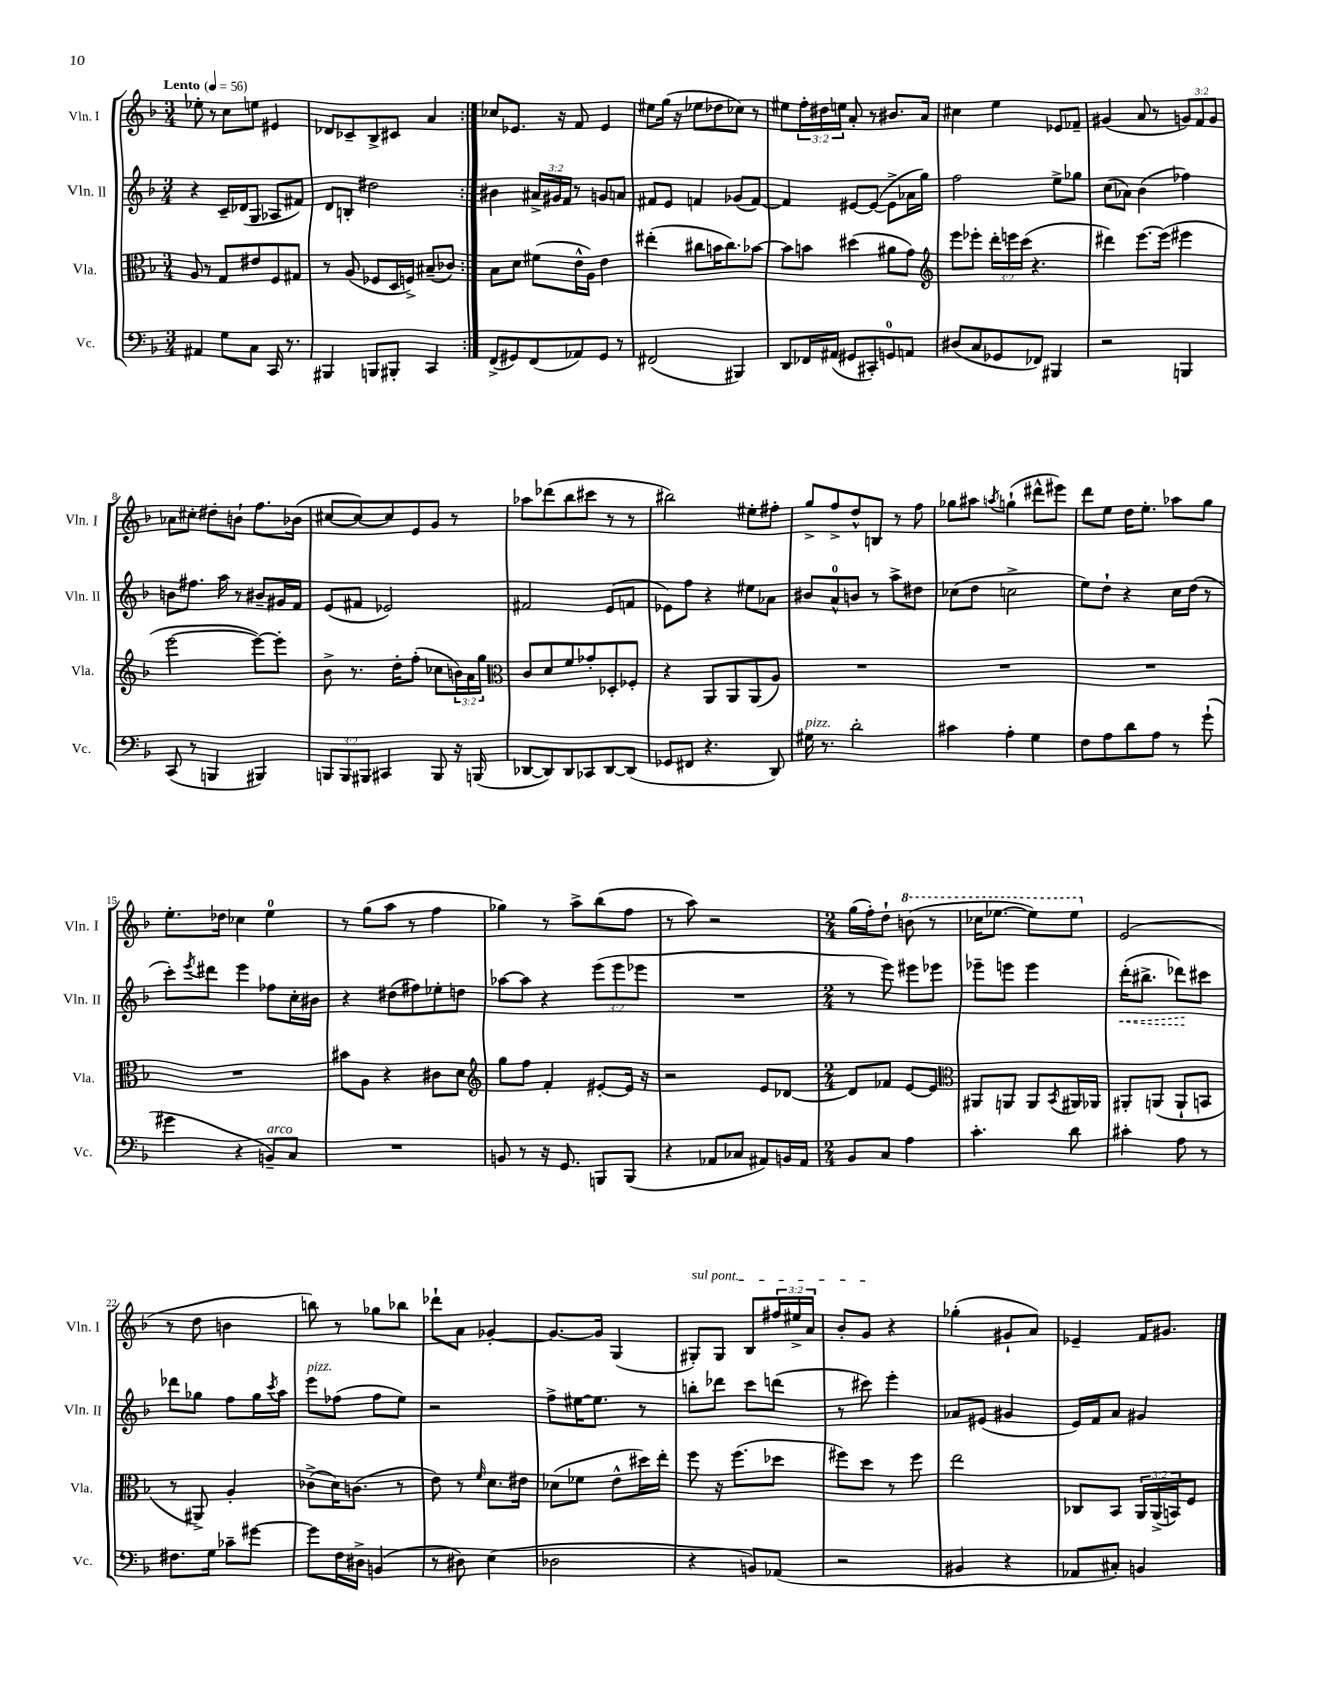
<<
\new StaffGroup <<
\new Staff = "s0" \with { instrumentName = "Vln. I" shortInstrumentName = "Vln. I" } {
    \clef treble \key f \major \numericTimeSignature \time 3/4 \override Staff.TupletNumber.text = #tuplet-number::calc-fraction-text \tempo "Lento" 4 = 56
    \repeat volta 2 { ees''8-. r8 c''8 e''8 eis'4 |
    des'8 ces'8-- bes8-> cis'8 a'4 | }
    ces''8 ees'8. r16 f'8 ees'4 |
    eis''8 g''16( r16 ees''8 des''8 ces''8) r8 |
    eis''8 \tuplet 3/2 { f''16-. dis''16 e''16 } a'8-. r8 bis'8. a'16 |
    cis''4 e''4 ees'8 fes'8-- |
    gis'4( a'8 r8 \tuplet 3/2 { g'8) f'8 g'8 } |
    aes'8 cis''8-. dis''8-. b'8-! f''8. bes'16( |
    cis''8~ cis''8~) cis''8 e'8 g'8 r8 |
    aes''8 des'''8( bes''8 cis'''8 r8 r8 |
    bis''2) eis''8-. fis''8-. |
    g''8-> f''8-> d''8-^ b8 r8 f''8 |
    ges''8 ais''8 \acciaccatura { a''8 } g''4-!( dis'''8-^ eis'''8) |
    d'''8 e''8 d''16 e''8.-. aes''8 g''8 |
    e''8.-. des''16 ces''4 e''4-0 |
    r8 g''8( a''8 r8 f''4 |
    ges''4) r8 a''8-> bes''8( f''8 |
    r8 a''8) r2 |
    \numericTimeSignature \time 2/4 g''16( f''16-.) d''8-! \ottava #1 b''8( r8 |
    ces'''16 ees'''8.~ ees'''8) ees'''8 \ottava #0 |
    e'2( |
    r8 d''8 b'4 |
    b''8) r8 ges''8 bes''8 |
    des'''8-! a'8 ges'4~-. |
    ges'8.~ ges'16 g4( |
    \once \override TextSpanner.bound-details.left.text = \markup { \italic "sul pont." } gis8-.\startTextSpan) gis8 bes8 \tuplet 3/2 { fis''16 eis''16-> a'16 } |
    bes'8-. g'8\stopTextSpan r4 |
    ges''4-.( gis'8-! a'8) |
    ees'4-- f'16 gis'8. \bar "|." |
}
\new Staff = "s1" \with { instrumentName = "Vln. II" shortInstrumentName = "Vln. II" } {
    \clef treble \key f \major \numericTimeSignature \time 3/4 \override Staff.TupletNumber.text = #tuplet-number::calc-fraction-text
    \repeat volta 2 { r4 c'16-- des'16( g8 aes8 fis'8) |
    d'8 b8-. dis''2 | }
    bis'4 \tuplet 3/2 { ais'16-> gis'16 f'16 } r8 g'8 a'8 |
    fis'8 e'8 f'4 ges'8( f'8~) |
    f'4 eis'8~ eis'8~( eis'8-> aes'16 g''16) |
    f''2 e''8-> ges''8 |
    c''8( aes'8) bes'4( fes''4) |
    b'8 fis''8. a''16 r8 bis'8-- gis'16 f'16 |
    e'8( fis'8 ees'2) |
    fis'2 e'8( f'8 |
    ees'8) f''8 r4 eis''8 aes'8 |
    bis'8 a'8-0-^ b'8 r8 a''8-> dis''8 |
    ces''8( d''8 c''2-> |
    e''8) d''8-! r4 c''16 d''16( r8 |
    c'''8-.) \acciaccatura { e'''8 } dis'''8 e'''4 fes''8 c''16-. bis'16 |
    r4 dis''8( fis''8) ees''8-. d''8 |
    aes''8~ aes''8 r4 \tuplet 3/2 { e'''8( e'''8 ees'''8 } |
    R2. |
    \numericTimeSignature \time 2/4 r8 e'''8) eis'''8 ees'''8 |
    ees'''8-- e'''8 e'''4 |
    \once \override Hairpin.style = #'dashed-line d'''16-.\<( bis''8.-> des'''8\!) cis'''8 |
    des'''8 ges''8 f''8 ges''16 \acciaccatura { c'''8 } a''16 |
    e'''8^\markup { \italic "pizz." } fes''8( fes''8 e''8) |
    r2 |
    f''8-> eis''16~ eis''8. r8 |
    b''8-. des'''8 c'''8 d'''8( |
    r8 cis'''8) e'''4-. |
    aes'8 eis'8( gis'4 |
    e'16) f'16 a'8 gis'4 \bar "|." |
}
\new Staff = "s2" \with { instrumentName = "Vla." shortInstrumentName = "Vla." } {
    \clef alto \key f \major \numericTimeSignature \time 3/4 \override Staff.TupletNumber.text = #tuplet-number::calc-fraction-text
    \repeat volta 2 { a8 r8 g8 eis'8 f8 gis8 |
    r8 a8( fes8 d16 f16->) bis8--( ces'8) | }
    bes8 d'8 fis'8( e'16-^ a16) e'4 |
    eis''4-.( cis''8 b'16 cis''8.) bes'8~ |
    bes'8 b'8 dis''4( ais'8 g'8) |
    \clef treble e'''8 ees'''8-. \tuplet 3/2 { d'''16-. e'''16 c'''16( } r4. |
    dis'''4) e'''8.~ e'''16( eis'''4 |
    e'''2~ e'''8~) e'''8-. |
    bes'8-> r8. d''16-. f''8-.( ces''8 \tuplet 3/2 { b'16) a'16 g''16 } |
    \clef alto c'8 d'8 f'8 ges'8-. des8-. fes8-. |
    r4 a,8 a,8 a,8( a8) |
    R2. |
    R2. |
    R2. |
    R2. |
    bis'8 a8 r4 cis'8 d'8 |
    \clef treble g''8 f''8 f'4-. eis'8~-. eis'16 r16 |
    r2 e'8 des'8~ |
    \numericTimeSignature \time 2/4 des'8 fes'8 e'8~ e'8 |
    \clef alto ais,8 a,8 a,8 \acciaccatura { bes,8 } ais,16 aes,16 |
    ais,8-. a,8( a,8-! b,8 |
    r8 ais,8->) a4-. |
    ces'8->( d'16) c'8.( r8 |
    e'8) r8 \grace { f'16 } d'8. eis'16 |
    des'8( fes'8 e'8-^ dis''16) e''16-. |
    f''8 r16 f''8.( des''8 |
    fis''8) d''8 r8 fis''8 |
    e''2 |
    ces8 bes,8 \tuplet 3/2 { a,16 a,16->( b,16) } f8 \bar "|." |
}
\new Staff = "s3" \with { instrumentName = "Vc." shortInstrumentName = "Vc." } {
    \clef bass \key f \major \numericTimeSignature \time 3/4 \override Staff.TupletNumber.text = #tuplet-number::calc-fraction-text
    \repeat volta 2 { ais,4 g8 c8 c,16 r8. |
    bis,,4 b,,8 bis,,8-. c,4 | }
    f,8->( gis,8) f,8( aes,8) gis,8 r8 |
    fis,2( bis,,4) |
    d,8 fes,16 ais,16( gis,8 cis,8-.) g,8-0 a,8 |
    dis8( c8 ges,8 fes,8) bis,,4 |
    r2 b,,4 |
    c,8( r8 b,,4 bis,,4) |
    \tuplet 3/2 { b,,8 b,,8 bis,,8 } cis,4 bis,,8 r16 b,,16( |
    des,8~ des,8) des,8 ces,8 des,8~ des,8( |
    ges,8 fis,8 r4. d,8) |
    gis16^\markup { \italic "pizz." } r8. d'2-. |
    cis'4 a4-. g4 |
    f8 a8 d'8 a8 r8 g'8-!( |
    gis'4 r4 b,8--^\markup { \italic "arco" }) c8 |
    R2. |
    b,8 r8 r16 g,8. b,,8 b,,8( |
    r4 aes,8 ces8 ais,8) b,16 ais,16 |
    \numericTimeSignature \time 2/4 bes,8 c8 a4 |
    c'4.-. d'8 |
    cis'4-. a8 r8 |
    fis8. g16 ces'8-- gis'8~ |
    gis'8 f16 dis16-> b,4( |
    r8 dis8) e4( |
    des2 |
    r4 b,8) aes,8( |
    r2 |
    bis,4 r4 |
    aes,8 cis8-.) b,4 \bar "|." |
}
>>
>>
